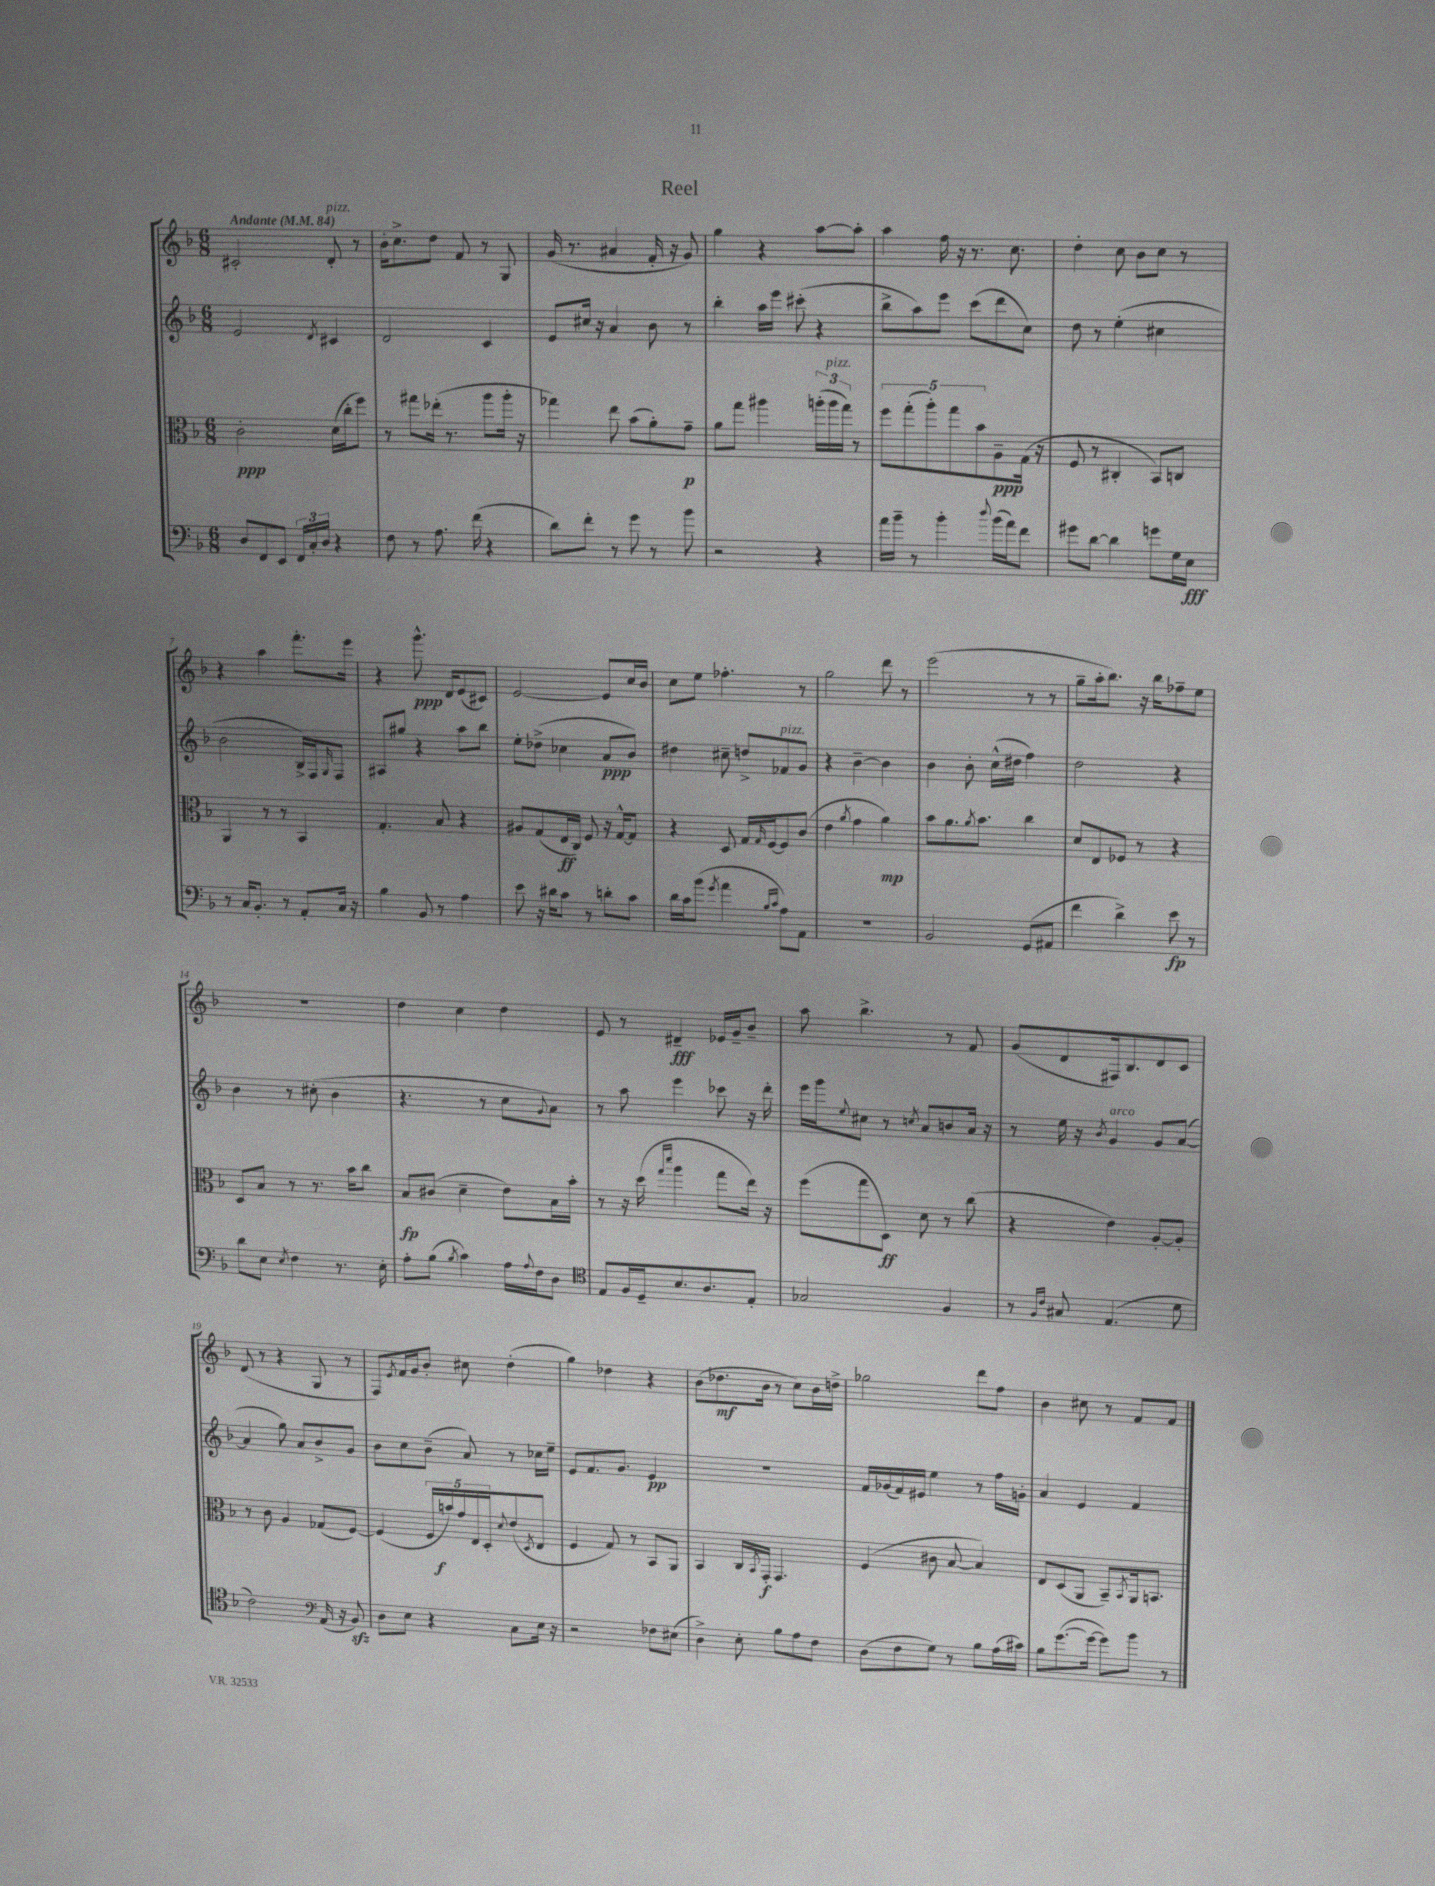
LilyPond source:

\header { title = "Reel" }
<<
\new StaffGroup <<
\new Staff = "s0" {
    \clef treble \key f \major \numericTimeSignature \time 6/8 \tempo "Andante" 4 = 84
    cis'2-. d'8-.^\markup { \italic "pizz." } r8 |
    bes'16-. c''8.-> d''8 f'8 r8 g8 |
    g'16( r8. ais'4 f'16-. r16 g'8) |
    g''4 r4 a''8~ a''8-. |
    a''4 f''16 r16 r8. c''8. |
    d''4-. c''8 bes'8 c''8 r8 |
    r4 a''4 f'''8.-. e'''16 |
    r4 g'''8.-^\ppp d'16 e'8( cis'8) |
    e'2~ e'8 c''16 bes'16 |
    c''8 e''8 fes''4.-. r8 |
    g''2 d'''8 r8 |
    e'''2( r8 r8 |
    g''8-- a''16-. bes''8.) r16 bes''16 fes''8-- e''8 |
    R2. |
    d''4 c''4 d''4 |
    e'8 r8 dis'4--\fff ees'16 g'16-- bes'8-- |
    a''8 bes''4.-> r8 f'8 |
    g'8( d'8 fis16) bes8. d'8 c'8 |
    d'8( r8 r4 g8 r8 |
    f8) \acciaccatura { e'8 } f'16 g'16 bes'8-. cis''8 d''4-.( |
    g''4) des''4 r4 |
    bes'8( des''8.\mf bes'16 r8 c''8) bes'16 d''16-> |
    ges''2 d'''8 f''8 |
    bes'4 cis''8 r8 f'8 f'8 \bar "|." |
}
\new Staff = "s1" {
    \clef treble \key f \major \numericTimeSignature \time 6/8
    e'2 \acciaccatura { d'8 } cis'4 |
    d'2 c'4 |
    e'8 cis''16 r16 a'4 bes'8 r8 |
    bes''4-. a''16 e'''16 cis'''8-.( r4 |
    bes''8-> a''8) e'''8 c'''8( d'''8 c''8) |
    d''8 r8 e''4-.( cis''4 |
    bes'2 bes16->) f16 \grace { g16 } f8 |
    ais8 gis''8 r4 a''8 bes''8 |
    e''8-. des''8->( ces''4 a'8\ppp bes'8) |
    dis''4 cis''8-- d''8-> fes'8^\markup { \italic "pizz." } g'8 |
    r4 bes'4~-- bes'4 |
    bes'4 bes'8-. c''16-^( dis''16 f''4) |
    d''2 r4 |
    bes'4 r8 cis''8-.( bes'4 |
    r4. r8 c''8 \appoggiatura { g'8 } a'8) |
    r8 a''8 e'''4 ces'''8 r16 d'''16-. |
    e'''16 g'''16 \appoggiatura { e''8 } cis''8 r8 \acciaccatura { c''8 } a'8 b'8 a'16 r16 |
    r8 e''16 r16 \acciaccatura { bes'8 } g'4^\markup { \italic "arco" } g'8 a'8~( |
    a'4 g''8) a'8 bes'8-> g'8 |
    bes'8 c''8 bes'8--( a'8) r8 ces''16 e''16-- |
    e'8 f'8. g'8. e'4\pp |
    R2. |
    f'16 ges'16( f'16) eis'16 e''4 r8 f''16 g'16-. |
    a'4 e'4 f'4 \bar "|." |
}
\new Staff = "s2" {
    \clef alto \key f \major \numericTimeSignature \time 6/8
    c'2-.\ppp d'16( c''16-. f''8) |
    r8 gis''8 ees''16-.( r8. a''8 a''16-. r16 |
    ges''4) e''8 bes'8( a'8-.) g'8--\p |
    a'8 g''8 ais''4 \tuplet 3/2 { a''16-.( a''16^\markup { \italic "pizz." } g''16) } r8 |
    \tuplet 5/4 { f''8 g''8-.( a''8-.) g''8 bes'8 } a8--\ppp g16( r16 |
    f8 r8 cis4-. bes,8) c8 |
    a,4 r8 r8 bes,4 |
    g4.-. bes8 r4 |
    ais8 g8( e16\ff c16) f8 r16 g16~-^ g8 |
    r4 d8 g16 \grace { g16 } f16~ f8 c'8( |
    e'4 \acciaccatura { a'8 } g'4 a'4\mp) |
    bes'8 a'8. \acciaccatura { a'8 } bes'8. c''4 |
    d'8 e8 fes8 r8 r4 |
    d8 bes8 r8 r8. bes'16 c''8 |
    bes8\fp cis'8( d'4-- e'8) bes16 bes'16-. |
    r8 r16 d''16( \grace { g''16 d'''16 } a''4 g''8 e''16) r16 |
    f''8( g''8 d8\ff) d'8 r8 c''8( |
    r4 e'4) a8~-. a8-. |
    r8 c'8 a4 ges8( f8~) |
    f4( \tuplet 5/4 { f16 b'16\f) g'16 e16 d16-. } \appoggiatura { d'8 } e'8( \acciaccatura { d8 } e8 |
    f4 g8) r8 bes,8 a,8 |
    bes,4 c16 \acciaccatura { bes,8 } g,16-.\f g,4. |
    f4( cis'8 bes8~ bes4) |
    e8 d8( a,8 bes,8--) \acciaccatura { bes,8 } a,16 b,8. \bar "|." |
}
\new Staff = "s3" {
    \clef bass \key f \major \numericTimeSignature \time 6/8
    d8 f,8 e,8 \tuplet 3/2 { f,16 c16-. d16 } r4 |
    f8 r8 a8. f'16( r4 |
    d'8) f'8-. r8 g'8 r8 bes'8 |
    r2 r4 |
    a'16 bes'16-- r8 bes'4-. \appoggiatura { d''8 } bes'16( a'16) f'8 |
    gis'8 d'8~ d'4 g'8 g16 e16\fff |
    r8 c16 bes,8.-. r8 a,8-. c16 r16 |
    bes4 bes,8 r8 a4 |
    e'8 r16 dis'16 c'8 r8 d'8-. c'8 |
    d'16 c'16 bes'8( \acciaccatura { g'8 } a'4 \grace { bes16 c'16 } a8) a,8 |
    R2. |
    bes,2 g,8( ais,8 |
    f'4 d'4->) e'8\fp r8 |
    d'8 e8 \acciaccatura { e8 } f4 r8. e16-. |
    a8-. bes8( \acciaccatura { bes8 } c'4) a16 \appoggiatura { a8 } f16 d8 |
    \clef tenor e8 f16 d16-- bes8. a8. e8-. |
    ges2 f4 |
    r8 \grace { f16 c'16 } gis8 e4.( d'8 |
    c'2) \clef bass a,16( r16 bes,8\sfz) |
    d8 e8 r4 c8 e16 r16 |
    r2 fes8 eis8( |
    d4->) e8-. bes8 a8 f8 |
    d8( f8 g8) r8 bes8 a16( cis'16) |
    bes8 g'8.~( g'16~ g'8) bes'8 r8 \bar "|." |
}
>>
>>
